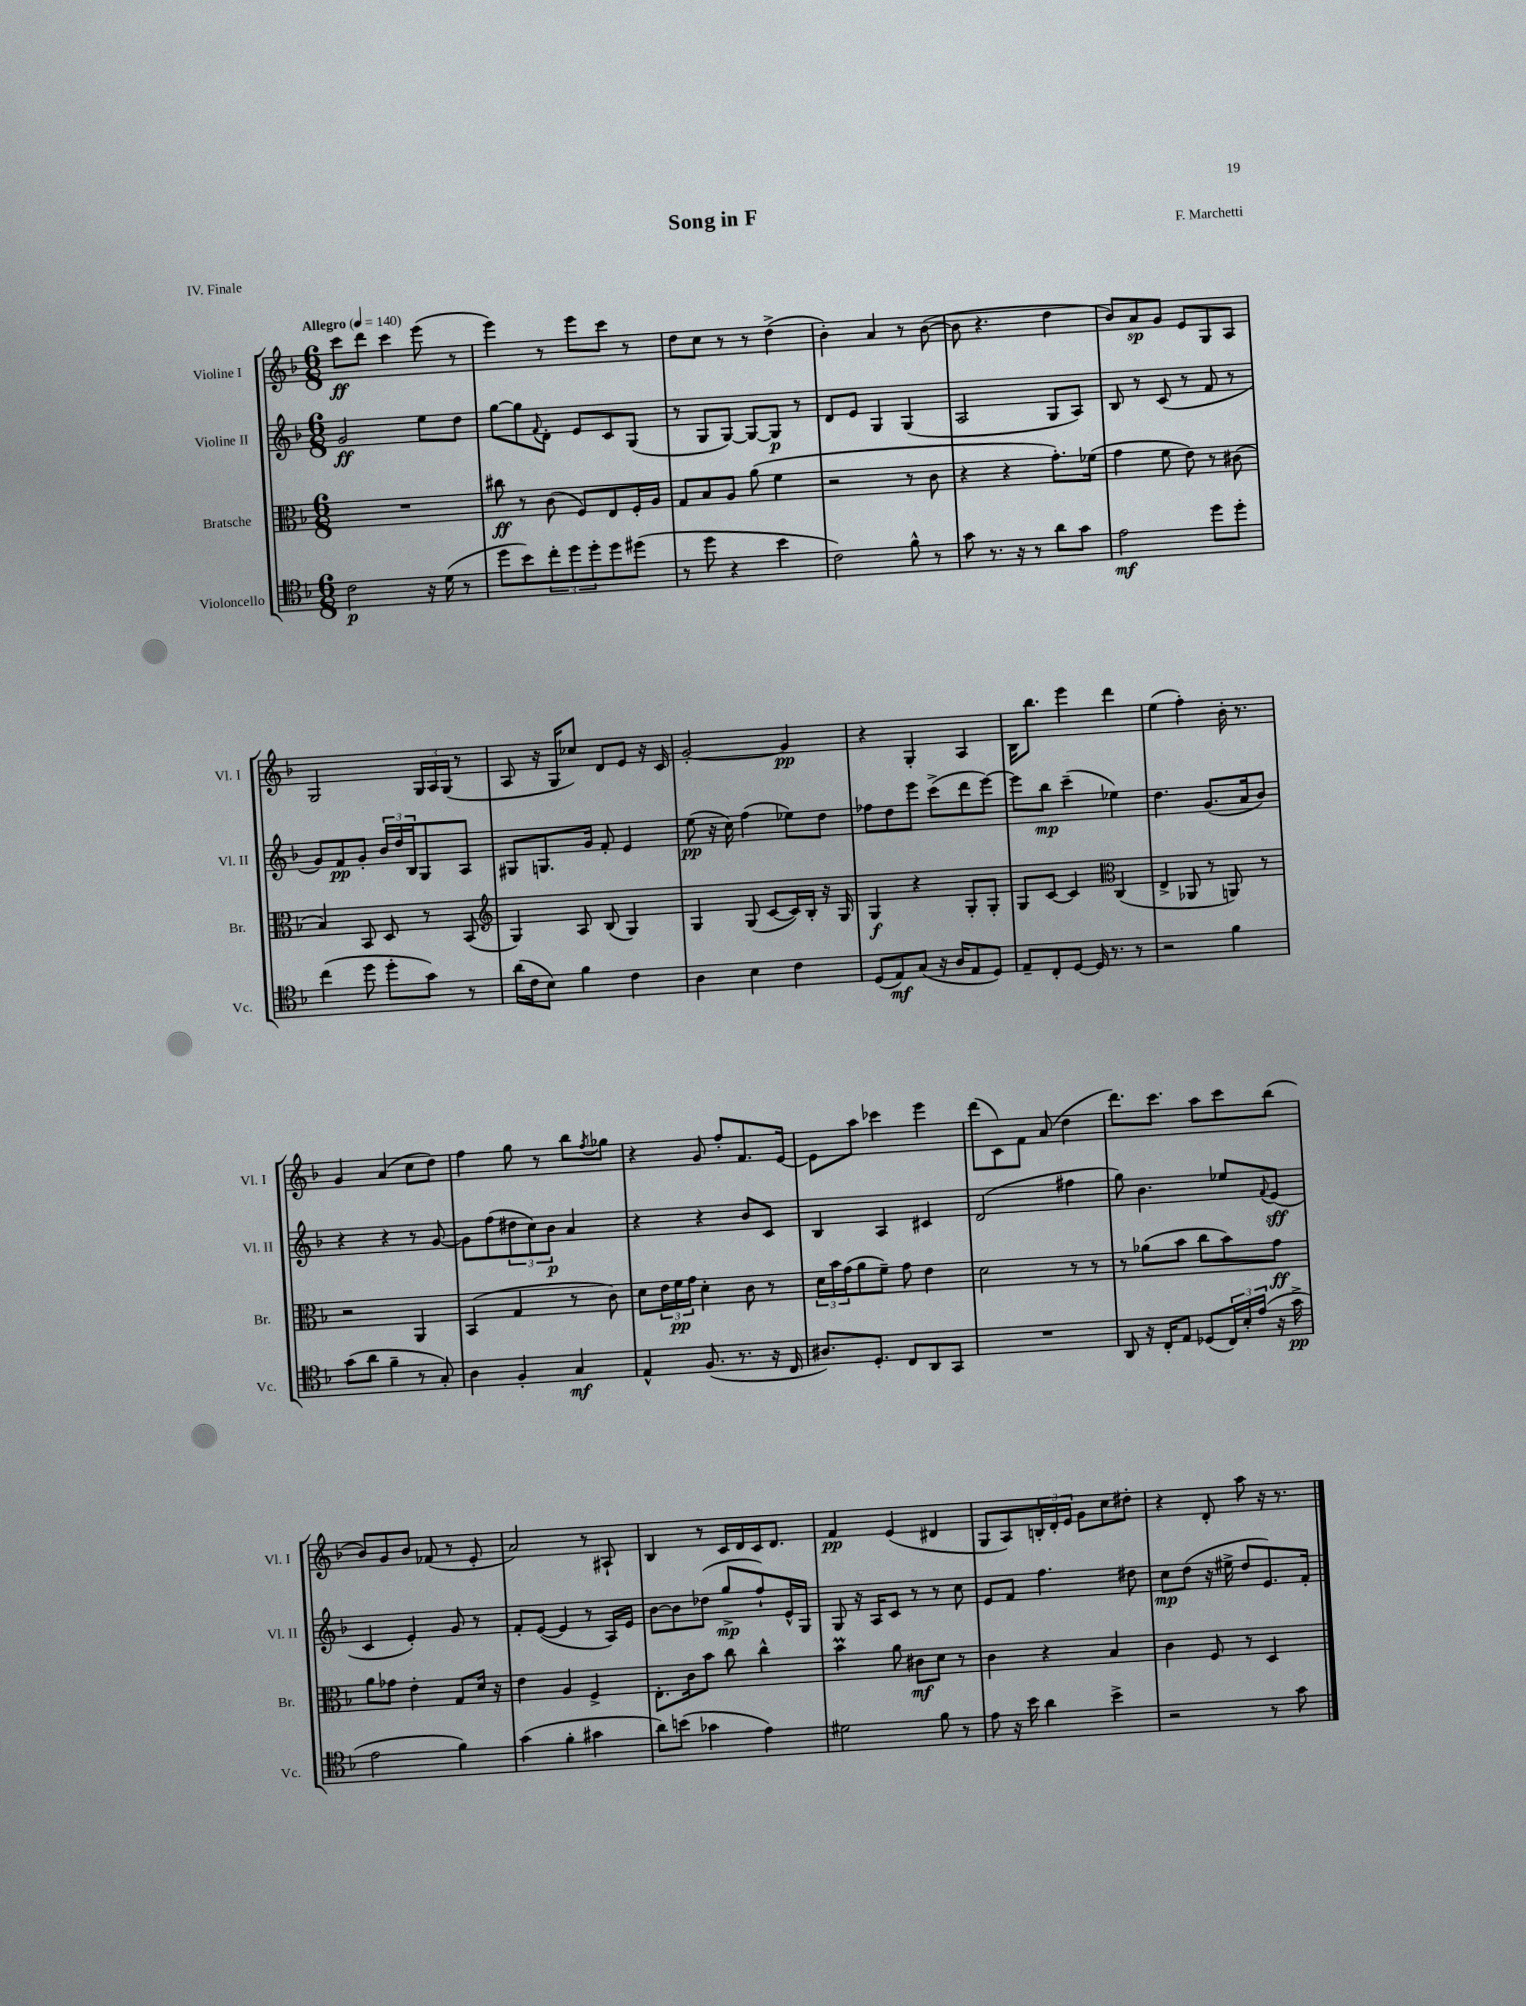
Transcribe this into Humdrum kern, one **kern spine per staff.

**kern	**kern	**kern	**kern
*staff4	*staff3	*staff2	*staff1
*clefC4	*clefC3	*clefG2	*clefG2
*k[b-]	*k[b-]	*k[b-]	*k[b-]
*M6/8	*M6/8	*M6/8	*M6/8
*MM140	*MM140	*MM140	*MM140
2c\	2.r	2g/	8ccc\L
.	.	.	8ddd\J
.	.	.	4ccc\
16r	.	8ee\L	(8eee\
(16d\	.	.	.
8r	.	8dd\J	8r
=	=	=	=
8dd\L	8cc#\	[8gg\L	4eee\)
8b-\)	8r	8gg\]	.
.	.	8qqf/	.
12cc'\	(8c\	8d'\J	8r
12dd\	.	.	.
.	8F/L)	8e/L	8eee\L
12dd'\	.	.	.
8dd\	8E/	8c/	8ccc\J
(8dd#\J	16F'/L	(8G/J	8r
.	16A/JJ	.	.
=	=	=	=
8r	8G/L	8r	8dd\L
8dd\	8B-/	8G/L	8cc\J
4r	8A/J	[8G/J)	8r
.	(8a\	8G/_L	8r
4b-\	4f\	8G/]J	(4dd^\
.	.	8r	.
=	=	=	=
2c\)	2r	8d/L	4b-'\)
.	.	8e/J	.
.	.	4G/	4a/
8f^^\	8r	(4G/	8r
8r	8c\	.	([8b-\
=	=	=	=
8g\	4r	2A/	8b-\]
8.r	.	.	4.r
.	4r	.	.
16r	.	.	.
8r	.	.	.
8a\L	8.g'\L)	8G/L	4dd\
8g\J	.	8A/J)	.
.	(16f-\Jk	.	.
=	=	=	=
2e\	4g\	8B-/	8b-/L)
.	.	8r	8a/
.	8f\	(8c/	8g/J
.	8e\)	8r	8e/L
8dd\L	8r	8f/	8G/
8dd'\J	(8c#\	8r	8A/J
=	=	=	=
(4cc\	4B-/)	8g/L)	2G/
.	.	8f/	.
8dd\	8BB-/	8g'/J	.
8dd'\L	8D/	24b-/LL	.
.	.	24dd/	.
.	.	24B-/J	.
8g\J)	8r	8G/	24G/LL
.	.	.	24A/
.	.	.	(24G/JJ
8r	(8BB-/	8A/J	8r
=	=	=	=
*	*clefG2	*	*
(16a\LL	4G/)	8G#/L	8A/
16c\J	.	.	.
8B-\J)	.	8.G/	16r
.	.	.	16G/LK
4f\	8A/	.	8cc-/J)
.	.	16g/Jk	.
.	(8B-/	8f'/	8d/L
4c\	4G/)	4e/	8e/J
.	.	.	16r
.	.	.	16c/
=	=	=	=
4A\	4G/	(8ee\	[2g'/
.	.	16r	.
.	.	16cc\)	.
4B-\	(8G/	(4ff\	.
.	[8c/L	.	.
4c\	16c/]L)	8ee-\L)	4g/]
.	16B-'/JJ	.	.
.	16r	8dd\J	.
.	16G/	.	.
=	=	=	=
(8D/L	4G/	8ff-\L	4r
8E/)	.	8dd\	.
(8G/J	4r	8eee\J	4G'/
16r	.	(8ccc^\L	.
16A/LK	.	.	.
8E/	8G'/L	8ddd\	4A/
8D/J)	8G'/J	[8eee\J)	.
=	=	=	=
8E~/L	8G/L	8eee\]L	16B-\LK
.	.	.	8.bb-\J
8C'/	[8c/J	8bb-\J	.
[8D/J	4c/]	(4ccc~\	4eee\
16D/]	.	.	.
8.r	.	.	.
*	*clefC3	*	*
.	(4C/	4ee-\)	4ddd\
8r	.	.	.
=	=	=	=
2r	4E^/	4.dd\	(4ee\
.	8AA-/	.	4ff'\)
.	8r	(8.g/L	.
4f\	8AA/)	.	16b-'\
.	.	16a/k	8.r
.	8r	8b-/J)	.
=	=	=	=
(8g\L	2r	4r	4g/
8a\J	.	.	.
4f~\	.	4r	(4a/
8r	4AA/	8r	8cc\L
8G'/)	.	[8g/	8dd\J)
=	=	=	=
4A\	(4BB-/	8g\]L	4ff\
.	.	(8ff\	.
4F'/	4G/	12dd#\	8gg\
.	.	12cc\)	.
.	.	.	8r
.	.	12b-\J	.
4G/	8r	4a/	8bb-\L
.	.	.	8qff/
.	8c\)	.	8gg-\J
=	=	=	=
4E^^/	8d\L	4r	4r
.	24e\L	.	.
.	24f\	.	.
.	24g\JJ	.	.
(8.F/	4d'\	4r	8g/
.	.	.	8ff'/L
8.r	.	.	.
.	8c\	8b-/L	8.f/
16r	8r	8c/J	.
16C/	.	.	[16e/Jk
=	=	=	=
8.A#/L)	24d\LL	4B-/	8e\]L
.	24b-\	.	.
.	(24g\J	.	.
.	8a\	.	8aa\J
8.D'/J	.	.	.
.	8f~\J)	4A/	4ccc-\
8C/L	8g\	.	.
8AA/	4e\	4c#/	4eee\
8GG/J	.	.	.
=	=	=	=
2.r	2d\	(2d/	(8ddd\L
.	.	.	8c\)
.	.	.	8f\J
.	.	.	(8a/
.	8r	4ff#\	4dd\
.	8r	.	.
=	=	=	=
8AA/	8r	8gg\)	8.ddd\L)
16r	(8a-\L	4.b-\	.
16C'/LK	.	.	8.ccc\J
8E/J	8b-\J	.	.
(8D-/L	8cc\L	.	8aa\L
24C/L)	8b-\)	8ee-/L	8ccc\
24B-'/	.	.	.
(24e/JJ	.	.	.
.	.	8qqf/	.
16r	8g\J	(8e/J	(8bb-\J
16g^\	.	.	.
=	=	=	=
2e\	8a\L	4c/	8b-/L)
.	8g-\J	.	8g/
.	4e'\	4e'/)	8b-/J
.	.	.	(8f-/
4f\)	8G/L	8g/	8r
.	16d/Jk	8r	8e'/
.	16r	.	.
=	=	=	=
(4g\	4e\	8f'/L	2a/)
.	.	([8e/J	.
4f'\	4A/	4e/]	.
4g#\	4F^/	8r	8r
.	.	16A/LL)	8A#`/
.	.	16e/JJ	.
=	=	=	=
8a\L)	8.E'\L	[8b-\L	4B-/
(8b\J	.	8b-\]	.
.	16c\k	.	.
4g-\	8b-\J	(8dd-\J	8r
.	8cc\	8gg^/L	16c/LL
.	.	.	16d/
4e\)	4cc^^\	8ff`/)	16c/J
.	.	.	8.d/J
.	.	16e^^/L	.
.	.	16G/JJ	.
=	=	=	=
2d#\	4b-\	8G/	4f/
.	.	16r	.
.	.	16A/LK	.
.	8a\	8c/J	(4e/
.	8c#\L	8r	.
8f\	8d\J	8r	4d#/
8r	8r	8cc\	.
=	=	=	=
8e\	4c\	8e/L	8G/L
16r	.	8f/J	8A/)
16b-\	.	.	.
4a\	4r	4.ff\	24B'/L
.	.	.	24d'/
.	.	.	24e/JJ
.	.	.	8g\L
4b-^\	4B-/	.	8cc\
.	.	8dd#\	8dd#'\J
=	=	=	=
2r	4c\	8cc\L	4r
.	.	(8dd\J	.
.	8F/	16r	8d'/
.	.	16ee#^\	.
.	8r	8dd/L	8aa\
8r	4D/	8.e/)	16r
.	.	.	8.r
8g\	.	.	.
.	.	16f'/Jk	.
==	==	==	==
*-	*-	*-	*-
